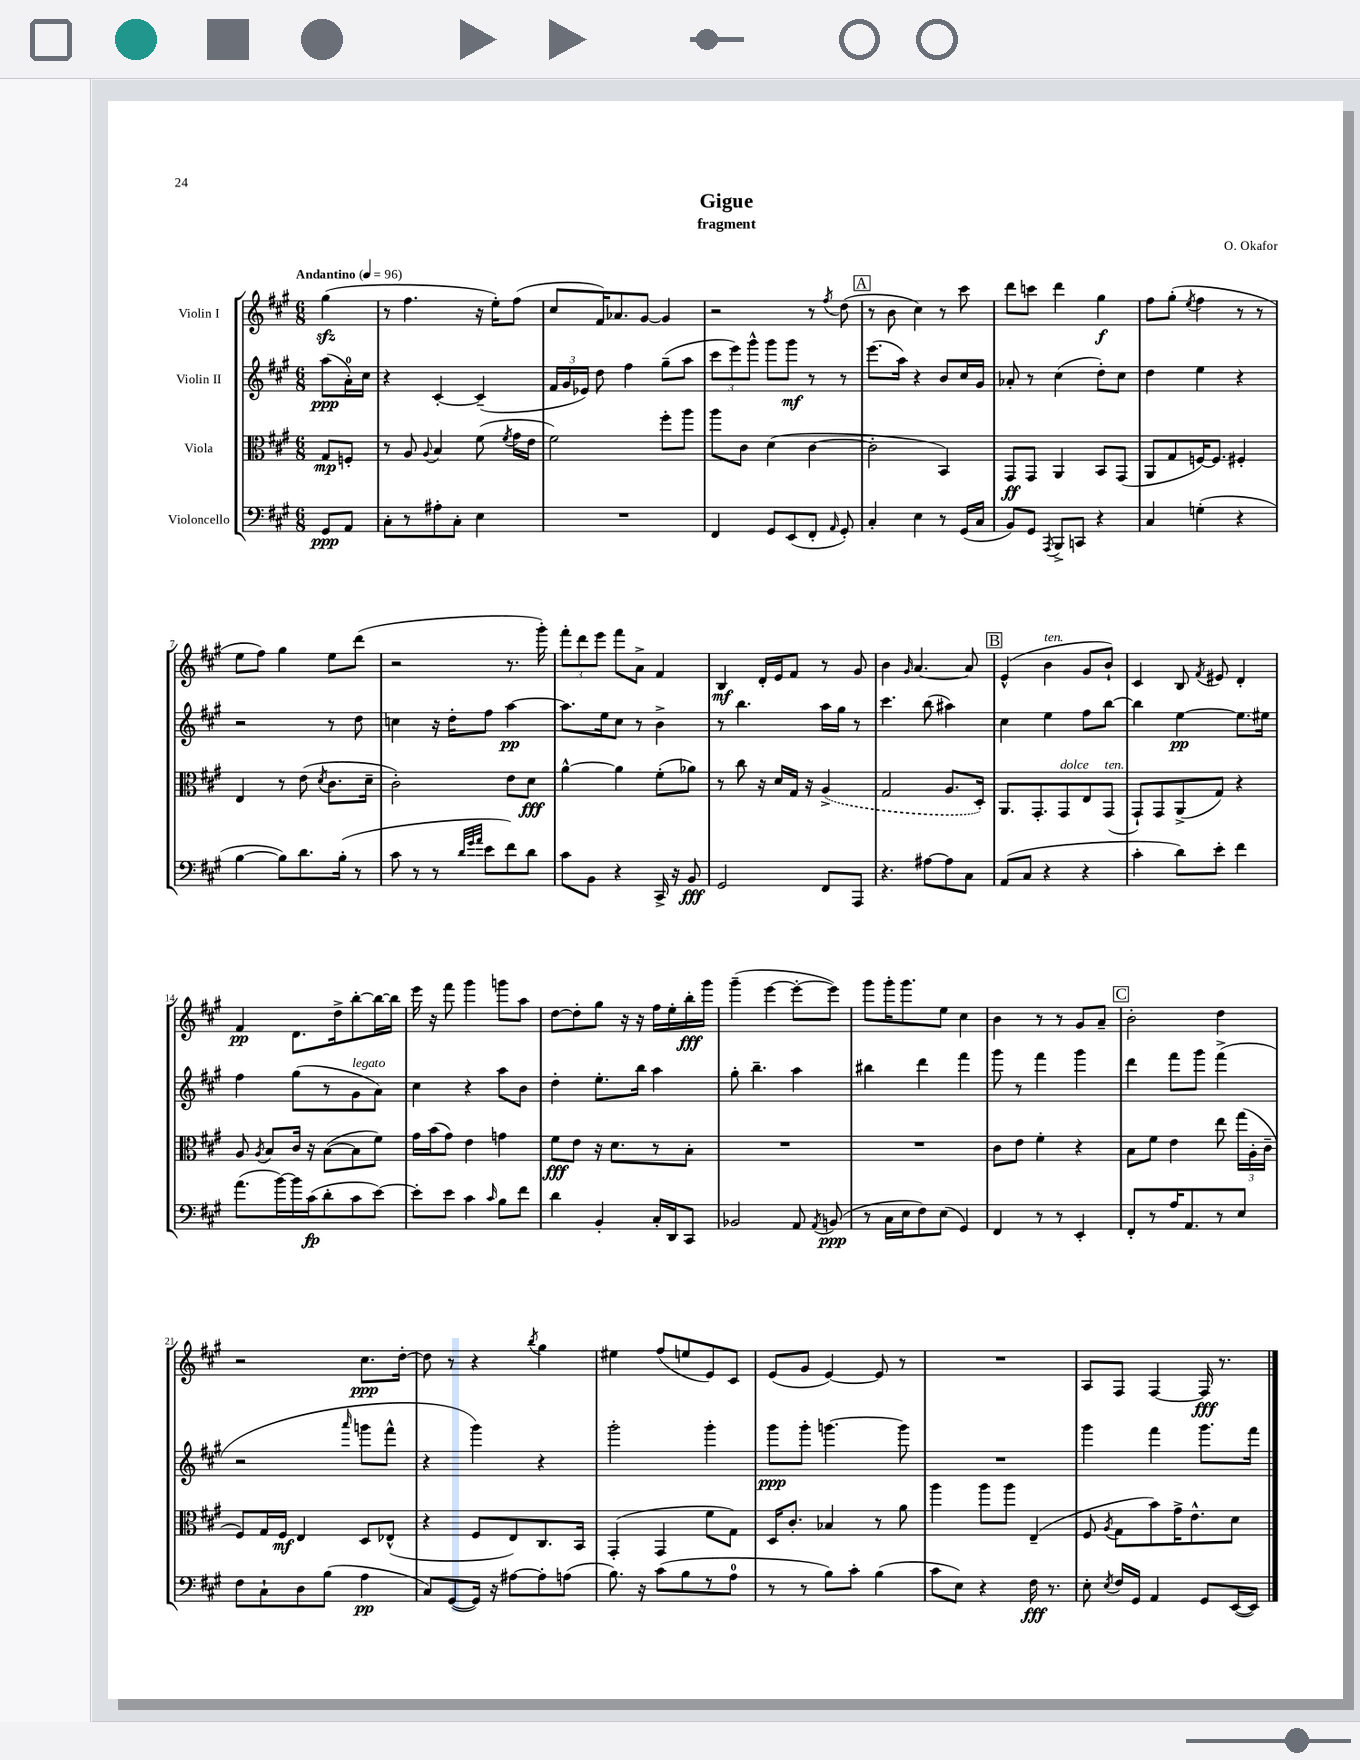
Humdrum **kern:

**kern	**kern	**kern	**kern
*staff4	*staff3	*staff2	*staff1
*clefF4	*clefC3	*clefG2	*clefG2
*k[f#c#g#]	*k[f#c#g#]	*k[f#c#g#]	*k[f#c#g#]
*M6/8	*M6/8	*M6/8	*M6/8
*MM96	*MM96	*MM96	*MM96
8GG#	8G#	(8aa	(4gg#
8AA	8F'	16a')	.
.	.	16cc#	.
=	=	=	=
8C#'	8r	4r	8r
8r	8A	.	4.ff#
.	8qqA	.	.
8A#'	4B	[4c#'	.
8C#'	.	.	.
4E	(8f#	(4c#~]	16r
.	.	.	16ee')
.	8qf#	.	.
.	16g#	.	(8ff#
.	16e	.	.
=	=	=	=
2.r	2f#)	24f#	8cc#
.	.	24g#	.
.	.	24e-)	.
.	.	8dd	16f#)
.	.	.	8.a-
.	.	4ff#	.
.	.	.	[8g#
.	8ff#'	(8gg#~	4g#]
.	8aa	8aa	.
=	=	=	=
4FF#	8aa	12ccc#	2r
.	.	12eee)	.
.	8c#	.	.
.	.	12ggg#^^	.
8GG#	(4d	8ggg#	.
(8EE	.	8ggg#	.
8FF#'	[4c#	8r	8r
16qqAA	.	.	8qff#
8GG#')	.	8r	(8dd
=	=	=	=
4C#'	2c#']	(8.eee	8r
.	.	.	8b
.	.	16aa)	.
4E	.	4r	4cc#)
8r	4BB)	8b	8r
(16GG#	.	16cc#	8ccc#
16C#	.	16g#	.
=	=	=	=
8BB)	8GG#	8a-'	8ddd
8GG#	8GG#	8r	8ccc
8qAAA	.	.	.
8BBB^	4AA	(4cc#	4ddd
8CC	.	.	.
4r	8BB	8dd')	4gg#
.	(8GG#	8cc#	.
=	=	=	=
4C#	8AA	4dd	8ff#
.	8G#	.	(8gg#'
.	.	.	8qee
(4G'	[16F)	4ee	4ff#
.	8.F]	.	.
4r	4F#'	4r	8r
.	.	.	8r
=	=	=	=
[4B	4E	2r	8ee
.	.	.	8ff#)
8B])	8r	.	4gg#
8.d	(8e	.	.
.	8qd	.	.
.	8.c#	8r	8ee
(16B'	.	.	.
8r	.	8dd	(8ddd
.	16d~	.	.
=	=	=	=
8c#	2c#')	4cc	2r
8r	.	.	.
8r	.	16r	.
.	.	16dd'	.
32qqd	.	.	.
32qqg#	.	.	.
32qqa	.	.	.
8e	.	8ff#	.
8f#)	8e	[4aa	8.r
8d	8d	.	.
.	.	.	16ggg#')
=	=	=	=
8c#	[4a^^	8.aa]	12fff#'
.	.	.	12ddd
8BB	.	.	.
.	.	.	12eee
.	.	16ee	.
4r	4a]	8cc#	8fff#
.	.	8r	8a^
16CC#^	(8f#'	4b^	4f#
16r	.	.	.
8BB	8a-)	.	.
=	=	=	=
2GG#	8r	8r	4B
.	8cc#	4.bb	.
.	16r	.	16d'
.	16d	.	16e
.	16G#	.	8f#
.	16r	.	.
8FF#	(4A^	16aa	8r
.	.	16gg#	.
8AAA	.	8r	8g#
=	=	=	=
4.r	2G#	4.ccc#	4b
.	.	.	16qqg#
.	.	.	[4.a
[8A#	.	(8bb	.
8A#]	8.A	4aa#)	.
8C#	.	.	8a]
.	16D')	.	.
=	=	=	=
(8AA	8.AA	4cc#	(4e^^
8C#	.	.	.
.	8.GG#'	.	.
4r	.	4ee	4b
.	8GG#	.	.
4r	8E	8ff#	8g#
.	(8GG#	[8bb	8b`)
=	=	=	=
4c#'	8GG#`)	4bb]	4c#
.	8GG#	.	.
8d)	(8AA^	[4ee	8B
.	.	.	8qf#
8e'	8G#)	.	8e#
4f#	4r	8.ee]	4d'
.	.	16ee#	.
=	=	=	=
(8.a	8A	4ff#	4f#
.	8qA	.	.
.	8B	.	.
[16b)	.	.	.
16b]	16c#	(8gg#	8.d
(16c#	16r	.	.
8d'	([8B	8r	.
.	.	.	16dd^
8c#	8B]	8g#	[8bb'
[8e)	8f#)	8a)	16bb_
.	.	.	16bb]
=	=	=	=
8e']	16g#	4cc#	16eee
.	(16b	.	16r
8e	8g#)	.	8fff#
4c#	4e	4r	4ggg#
16qqc#	.	.	.
8B	4g	8aa	8ggg
8f#	.	8b	8aa
=	=	=	=
4d	8f#	4dd'	[8dd
.	8e	.	8dd']
4BB'	16r	8.ee'	8gg#
.	8.d	.	.
.	.	.	16r
.	.	16bb	16r
16C#'	8r	4aa	16ff#
16DD	.	.	16ee'
8CC#	8B'	.	16bb'
.	.	.	16ggg#
=	=	=	=
2BB-	2.r	8gg#'	(4ggg#~
.	.	4.bb~	.
.	.	.	[4eee
8AA	.	4aa	8eee'_
8qAA	.	.	.
(8BB	.	.	8eee])
=	=	=	=
8r	2.r	4bb#	8ggg#
16C#	.	.	16ggg#'
16E	.	.	8.ggg#
8F#)	.	4ddd	.
(8E	.	.	8ee
4GG#)	.	4fff#	4cc#
=	=	=	=
4FF#	8c#	8ggg#	4b
.	8e	8r	.
8r	4f#'	4fff#	8r
8r	.	.	8r
4EE'	4r	4ggg#	8g#
.	.	.	8a~
=	=	=	=
8FF#'	8B	4ddd	2b'
8r	8f#	.	.
16A	4e	8fff#	.
8.AA	.	.	.
.	.	8ggg#	.
8r	8ee	(4fff#^	4dd
8E	(24gg#	.	.
.	24A'	.	.
.	24c#~	.	.
=	=	=	=
8F#	8F#)	2r	2r
8C#`	16G#	.	.
.	16F#	.	.
8D	4E	.	.
(8B	.	.	.
.	.	16qqaaa	.
4A	8D	8ggg	8.cc#
.	(8E-^^	8fff#^^	.
.	.	.	[16dd'
=	=	=	=
8C#)	4r	4r	8dd]
([8GG#	.	.	8r
16GG#])	8F#	4ggg#)	4r
16r	.	.	.
[8A#	8E)	.	.
.	.	.	8qbb
8A#']	8.C#	4r	4gg#
(8A	.	.	.
.	16BB	.	.
=	=	=	=
8.B)	(4GG#'	2ggg#'	4ee#
16r	.	.	.
(8c#	4GG#	.	(8ff#
8B	.	.	8ee
8r	8f#	4ggg#'	8e)
8A	8G#)	.	8c#
=	=	=	=
8r	16D	8ggg#	(8e
.	8.c#'	.	.
8r	.	8ggg#'	8g#
8B)	4B-	[4.ggg	[4e)
8c#'	.	.	.
(4B	8r	.	8e]
.	8a	8ggg]	8r
=	=	=	=
8c#	4aa	2.r	2.r
8E)	.	.	.
4r	8aa	.	.
.	8aa	.	.
16F#	(4E~	.	.
8.r	.	.	.
=	=	=	=
8E'	8F#	4ggg#	8A
8qE	8qA	.	.
16F#	8G#	.	8F#
16GG#	.	.	.
4AA	8b)	4fff#	[4F#
.	16g#^	.	.
.	8.e^^	.	.
8GG#	.	8.ggg#	16F#]
.	.	.	8.r
([16EE	8d	.	.
16EE])	.	16fff#	.
==	==	==	==
*-	*-	*-	*-
